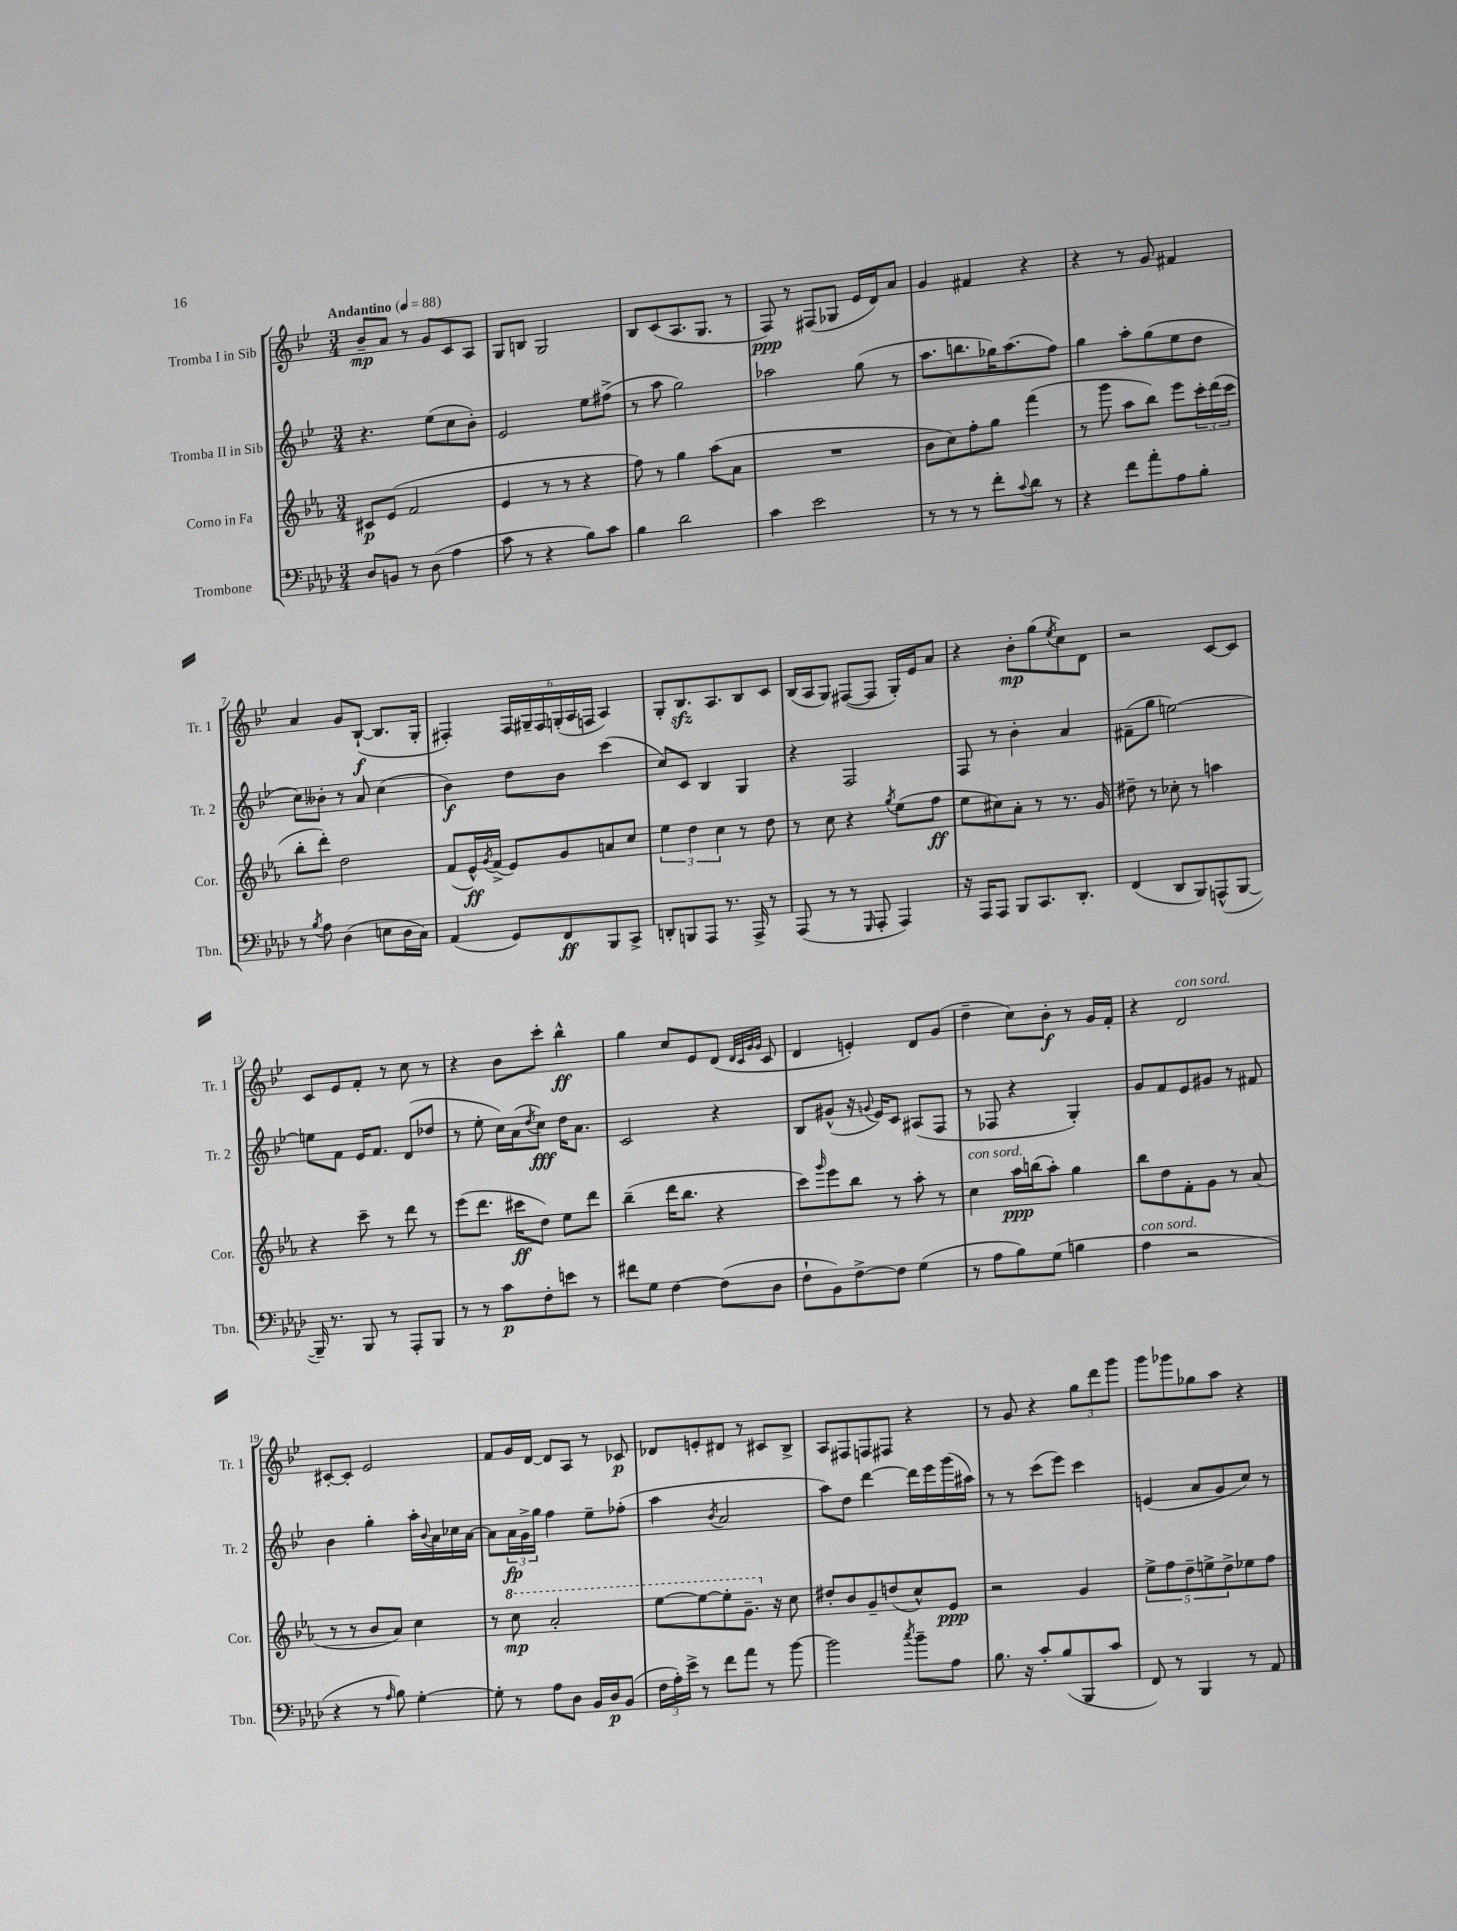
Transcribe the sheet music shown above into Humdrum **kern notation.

**kern	**dynam	**kern	**dynam	**kern	**dynam	**kern	**dynam
*part4	*part4	*part3	*part3	*part2	*part2	*part1	*part1
*staff4	*staff4	*staff3	*staff3	*staff2	*staff2	*staff1	*staff1
*I"Trombone	*	*I"Corno in Fa	*	*I"Tromba II in Sib	*	*I"Tromba I in Sib	*
*I'Tbn.	*	*I'Cor.	*	*I'Tr. 2	*	*I'Tr. 1	*
*clefF4	*	*clefG2	*	*clefG2	*	*clefG2	*
*k[b-e-a-d-]	*	*k[b-e-a-]	*	*k[b-e-]	*	*k[b-e-]	*
*M3/4	*	*M3/4	*	*M3/4	*	*M3/4	*
*MM88	*	*MM88	*	*MM88	*	*MM88	*
=1	=1	=1	=1	=1	=1	=1	=1
!	!	!	!	!	!	!LO:TX:a:B:t=Andantino	!
8D-/L	.	8c#X/L	p	4.r	.	8b-~/L	mp
8BBn/J	.	(8e-/J	.	.	.	8a/J	.
8r	.	2f/	.	.	.	8r	.
(8D-\	.	.	.	(8ee-\L	.	8g/L	.
4A-\	.	.	.	8cc\	.	8c/	.
.	.	.	.	8b-'\J)	.	8A/J	.
=2	=2	=2	=2	=2	=2	=2	=2
8c\	.	4e-/	.	2e-/	.	8G/L	.
8r	.	.	.	.	.	8Bn/J	.
4r	.	8r	.	.	.	2G/	.
.	.	8r	.	.	.	.	.
8B-\L)	.	4r	.	8ee-\L	.	.	.
8c\J	.	.	.	(8ff#X^\J	.	.	.
=3	=3	=3	=3	=3	=3	=3	=3
4B-\	.	8ff\)	.	8r	.	8B-/L	.
.	.	8r	.	8aa\	.	(8c/	.
2d-\	.	4gg\	.	2gg\)	.	8.A/	.
.	.	.	.	.	.	8.G/J	.
.	.	(8aa-\L	.	.	.	.	.
.	.	8a-\J	.	.	.	8r	.
=4	=4	=4	=4	=4	=4	=4	=4
4c\	.	2.r	.	2aa-X\	.	8F/)	ppp
.	.	.	.	.	.	8r	.
2e-\	.	.	.	.	.	(8F#X/L	.
.	.	.	.	.	.	8G-X/J	.
.	.	.	.	(8gg\	.	16e-/LL	.
.	.	.	.	.	.	16d/J)	.
.	.	.	.	8r	.	8a/J	.
=5	=5	=5	=5	=5	=5	=5	=5
8r	.	8b-\L	.	8.aa\L	.	4g/	.
8r	.	8cc\)	.	.	.	.	.
.	.	.	.	8.bbn\	.	.	.
8r	.	8ff'\	.	.	.	4f#X/	.
8f'\L	.	8gg\J	.	16gg-X\K)	.	.	.
.	.	.	.	(8.aa\	.	.	.
8qqc/	.	.	.	.	.	.	.
8d-\J	.	(4fff\	.	.	.	4r	.
8r	.	.	.	8ff\J)	.	.	.
=6	=6	=6	=6	=6	=6	=6	=6
4r	.	8r	.	4gg\	.	4r	.
.	.	8ggg\	.	.	.	.	.
8f\L	.	8aa-\L	.	8aa'\L	.	8r	.
8a-'\	.	8bb-\J)	.	(8gg\	.	8g/	.
8A-\	.	8eee-\L	.	8ee-\	.	4f#X/	.
8B-'\J	.	24ccc'\L	.	8dd\J	.	.	.
.	.	(24ddd\	.	.	.	.	.
.	.	24ccc\JJ	.	.	.	.	.
!!LO:LB:g=z
=7	=7	=7	=7	=7	=7	=7	=7
8r	.	8bb-'\L	.	8cc\L)	.	4a/	.
8qB-/	.	.	.	.	.	.	.
8A-\	.	8ddd'\J)	.	8b--X'\J	.	.	.
(4D-\	.	2dd\	.	8r	.	8g/L	.
.	.	.	.	8a/	.	([8B-`/J	f
8En\L	.	.	.	(4cc\	.	8.B-/L]	.
16D-\L	.	.	.	.	.	.	.
16C\JJ)	.	.	.	.	.	16G'/Jk	.
=8	=8	=8	=8	=8	=8	=8	=8
(4AA-/	.	(8f/L	.	4b-\)	f	4F#X'/)	.
.	.	16e-^^/L)	ff	.	.	.	.
.	.	8qg/	.	.	.	.	.
.	.	(16f^/JJ	.	.	.	.	.
8GG/L)	.	8e-/L)	.	8dd\L	.	24F#/LL	.
.	.	.	.	.	.	24G#X~/	.
.	.	.	.	.	.	24F#/	.
8FF/	ff	8g/	.	8b-\J	.	(24Gn'/	.
.	.	.	.	.	.	24A/	.
.	.	.	.	.	.	24Fn/JJ	.
8BBB-/	.	8an/	.	(4ccc\	.	4A/)	.
8CC^/J	.	8cc/J	.	.	.	.	.
=9	=9	=9	=9	=9	=9	=9	=9
8DDn'/L	.	6ee-\	.	8cc/L)	.	8G'/L	.
8BBBn/	.	.	.	8c/J	.	8.B-zz/	.
.	.	6dd\	.	.	.	.	.
8AAA-/J	.	.	.	4B-/	.	.	.
.	.	.	.	.	.	8.A/	.
.	.	6cc\	.	.	.	.	.
8.r	.	.	.	.	.	.	.
.	.	8r	.	4G/	.	8B-/	.
16AAA-^/	.	.	.	.	.	.	.
8r	.	8dd\	.	.	.	8c/J	.
=10	=10	=10	=10	=10	=10	=10	=10
(8AAA-/	.	8r	.	4r	.	(16B-/LL	.
.	.	.	.	.	.	16A/J	.
8r	.	8cc\	.	.	.	8G/J)	.
8r	.	4r	.	2F/	.	([8F#X/L	.
16qqGGG/	.	.	.	.	.	.	.
8AAA-'/	.	.	.	.	.	8F#/J]	.
.	.	8qgg/	.	.	.	.	.
4AAA-/)	.	(8ee-\L	.	.	.	16G'/LL)	.
.	.	.	.	.	.	16e-/J	.
.	.	8ff\J	ff	.	.	8a/J	.
=11	=11	=11	=11	=11	=11	=11	=11
16r	.	8ee-\L	.	8F/	.	4r	.
16AAA-/KL	.	.	.	.	.	.	.
8AAA-/J	.	8cc#X\)	.	8r	.	.	.
8BBB-/L	.	8a-'\J	.	4b-'\	.	8b-'\L	mp
8.CC/	.	8r	.	.	.	(8gg\	.
.	.	.	.	.	.	8qee-/	.
.	.	8.r	.	4a/	.	8cc\)	.
8.DD-'/J	.	.	.	.	.	.	.
.	.	.	.	.	.	8d\J	.
.	.	16g/	.	.	.	.	.
=12	=12	=12	=12	=12	=12	=12	=12
(4FF/	.	8dd#X~\	.	(8f#X~\L	.	2r	.
.	.	8r	.	8gg\J	.	.	.
8DD-/L	.	8cc-X'\	.	[2een\)	.	.	.
8BBB-/)	.	8r	.	.	.	.	.
(8AAAn^^/	.	4aan\	.	.	.	[8c/L	.
[8BBB-/J	.	.	.	.	.	8c/J]	.
!!LO:LB:g=z
=13	=13	=13	=13	=13	=13	=13	=13
16BBB-~/])	.	4r	.	8een\L]	.	8c/L	.
8.r	.	.	.	.	.	.	.
.	.	.	.	8f\J	.	8e-/	.
8BBB-/	.	8ccc~\	.	16e-/KL	.	8f'/J	.
.	.	.	.	8.f/J	.	.	.
8r	.	8r	.	.	.	8r	.
8AAA-'/L	.	8ddd\	.	(8d/L	.	8cc\	.
8BBB-/J	.	8r	.	8dd-X/J	.	8r	.
=14	=14	=14	=14	=14	=14	=14	=14
8r	.	(8eee-\L	.	8r	.	4r	.
8r	.	8.ddd\J	.	8ee-'\	.	.	.
8c\L	p	.	.	16cc\LL)	.	8b-\L	.
.	.	16ccc#X\KL	ff	(16a\J	.	.	.
.	.	.	.	8qdd/	.	.	.
8F'\	.	8dd\J)	.	8cc\J)	fff	8ccc'\J	.
8en\J	.	8ee-\L	.	16dd\KL	.	4bb-^^\	ff
.	.	.	.	8.a\J	.	.	.
8r	.	8ddd\J	.	.	.	.	.
=15	=15	=15	=15	=15	=15	=15	=15
8f#X\L	.	(4bb-~\	.	2c/	.	4gg\	.
8G\J	.	.	.	.	.	.	.
[4F\	.	16ddd\KL	.	.	.	8cc/L	.
.	.	8.bb-\J	.	.	.	.	.
.	.	.	.	.	.	8e-/	.
(8F\L]	.	4r	.	4r	.	(8d/J	.
.	.	.	.	.	.	32qqd/LLL	.
.	.	.	.	.	.	32qqc/	.
.	.	.	.	.	.	32qqg/	.
.	.	.	.	.	.	32qqg/JJJ	.
8D-\J	.	.	.	.	.	8c/	.
=16	=16	=16	=16	=16	=16	=16	=16
8F`\L	.	8ccc\L)	.	8B-/L	.	4d/	.
.	.	16qqggg/	.	.	.	.	.
8BB-\)	.	8eee-\	.	(8g#X^^/J	.	.	.
[8F^\	.	8bb-\J	.	16r	.	4en'/)	.
.	.	.	.	8qqgn/	.	.	.
.	.	.	.	16e-/KL)	.	.	.
8F\J]	.	8r	.	8c/J	.	.	.
(4G\	.	8aa-'\	.	(8A#X/L	.	8d/L	.
.	.	8r	.	8F/J	.	(8g/J	.
=17	=17	=17	=17	=17	=17	=17	=17
!	!	!LO:TX:a:i:t=con sord.	!	!	!	!	!
8r	.	4cc\	.	8r	.	4dd~\	.
8A-\L	.	.	.	8F-X/	.	.	.
8B-\)	.	16aa-\LL	ppp	4r	.	8cc\L)	.
.	.	(16bbn\J	.	.	.	.	.
(8G\J	.	8aa-'\J)	.	.	.	8b-'\J	f
4Bn\	.	4gg\	.	4G'/)	.	8r	.
.	.	.	.	.	.	16g/LL	.
.	.	.	.	.	.	16f'/JJ	.
=18	=18	=18	=18	=18	=18	=18	=18
!LO:TX:a:i:t=con sord.	!	!	!	!	!	!	!
4A-\	.	8bb-\L	.	8g/L	.	4r	.
.	.	8dd\	.	8f/	.	.	.
!	!	!	!	!	!	!LO:TX:a:i:t=con sord.	!
2r	.	8f'\	.	8e-/	.	2d/	.
.	.	8g\J	.	8g#X/J	.	.	.
.	.	8r	.	8r	.	.	.
.	.	(8a-/	.	8f#X/	.	.	.
!!LO:LB:g=z
=19	=19	=19	=19	=19	=19	=19	=19
4r	.	8r	.	4b-\	.	[8c#X'/L	.
.	.	8r	.	.	.	8c#'/J]	.
8r	.	8b-/L	.	4gg'\	.	2e-/	.
16qqA-/	.	.	.	.	.	.	.
8B-\)	.	8a-/J)	.	.	.	.	.
[4G'\	.	4cc\	.	16aa'\LL	.	.	.
.	.	.	.	8qqb-/	.	.	.
.	.	.	.	16a\	.	.	.
.	.	.	.	16cc-X\	.	.	.
.	.	.	.	[16a\JJ	.	.	.
=20	=20	=20	=20	=20	=20	=20	=20
8G'\]	.	8r	.	8a\L]	.	8f/L	.
*	*	*8va	*	*	*	*	*
8r	.	8ccc\	mp	24a\L	fp	16g/L	.
.	.	.	.	24g^\	.	.	.
.	.	.	.	.	.	[16d/JJ	.
.	.	.	.	24gg\JJ	.	.	.
8A-\L	.	2aa-'/	.	4ff\	.	8d/L]	.
8D-\J	.	.	.	.	.	8A/J	.
16BB-/LL	.	.	.	8ee-~\L	.	8r	.
16D-/J	p	.	.	.	.	.	.
(8BB-/J	.	.	.	(8ff-X'\J	.	8c-X/	p
=21	=21	=21	=21	=21	=21	=21	=21
24F\LL	.	[8eee-\L	.	4aa\	.	8d-X/L	.
24A-'\)	.	.	.	.	.	.	.
24e-^\JJ	.	.	.	.	.	.	.
8r	.	8eee-\_	.	.	.	8en'/	.
.	.	.	.	8qb-/	.	.	.
8f\L	.	8eee-'\]	.	2a/	.	8d#X/J	.
8a-\J	.	8.gg~\J	.	.	.	8r	.
8r	.	.	.	.	.	8c#X/L	.
*	*	*X8va	*	*	*	*	*
.	.	16r	.	.	.	.	.
[8b-\	.	8cc\	.	.	.	8B-^/J	.
=22	=22	=22	=22	=22	=22	=22	=22
2b-\]	.	8dd#X'/L	.	8aa\L)	.	8A/L	.
.	.	8b-/	.	8dd\J	.	8F#X/	.
.	.	8g~/	.	[4ddd\	.	8Fn/	.
.	.	(8ddn/	.	.	.	8F#X/J	.
8qcc/	.	.	.	.	.	.	.
8b-~\L	.	8cc^^/)	.	16ddd\LL]	.	4r	.
.	.	.	.	16eee-\	.	.	.
8A-\J	.	8e-/J	ppp	(16ggg\	.	.	.
.	.	.	.	16aa#X\JJ)	.	.	.
=23	=23	=23	=23	=23	=23	=23	=23
8.B-\	.	2r	.	8r	.	8r	.
.	.	.	.	8r	.	8g/	.
16r	.	.	.	.	.	.	.
8c'/L	.	.	.	(8ccc\L	.	4r	.
(8B-/	.	.	.	8eee-\J)	.	.	.
8BBB-/	.	4g/	.	4ccc\	.	12gg\L	.
.	.	.	.	.	.	12ddd\	.
8c/J	.	.	.	.	.	.	.
.	.	.	.	.	.	12ggg\J	.
=24	=24	=24	=24	=24	=24	=24	=24
8FF/)	.	10ee-^\L	.	(4en/	.	8ggg\L	.
.	.	10ff\	.	.	.	.	.
8r	.	.	.	.	.	8ggg-X\	.
.	.	10dd~\	.	.	.	.	.
4BBB-/	.	.	.	8a/L	.	8gg-X\	.
.	.	10een^\	.	.	.	.	.
.	.	.	.	8g/	.	8aa\J	.
.	.	10dd^\	.	.	.	.	.
8r	.	8ee-X\	.	8cc/J)	.	4r	.
8AA-/	.	8ff\J	.	8r	.	.	.
==	==	==	==	==	==	==	==
*-	*-	*-	*-	*-	*-	*-	*-
